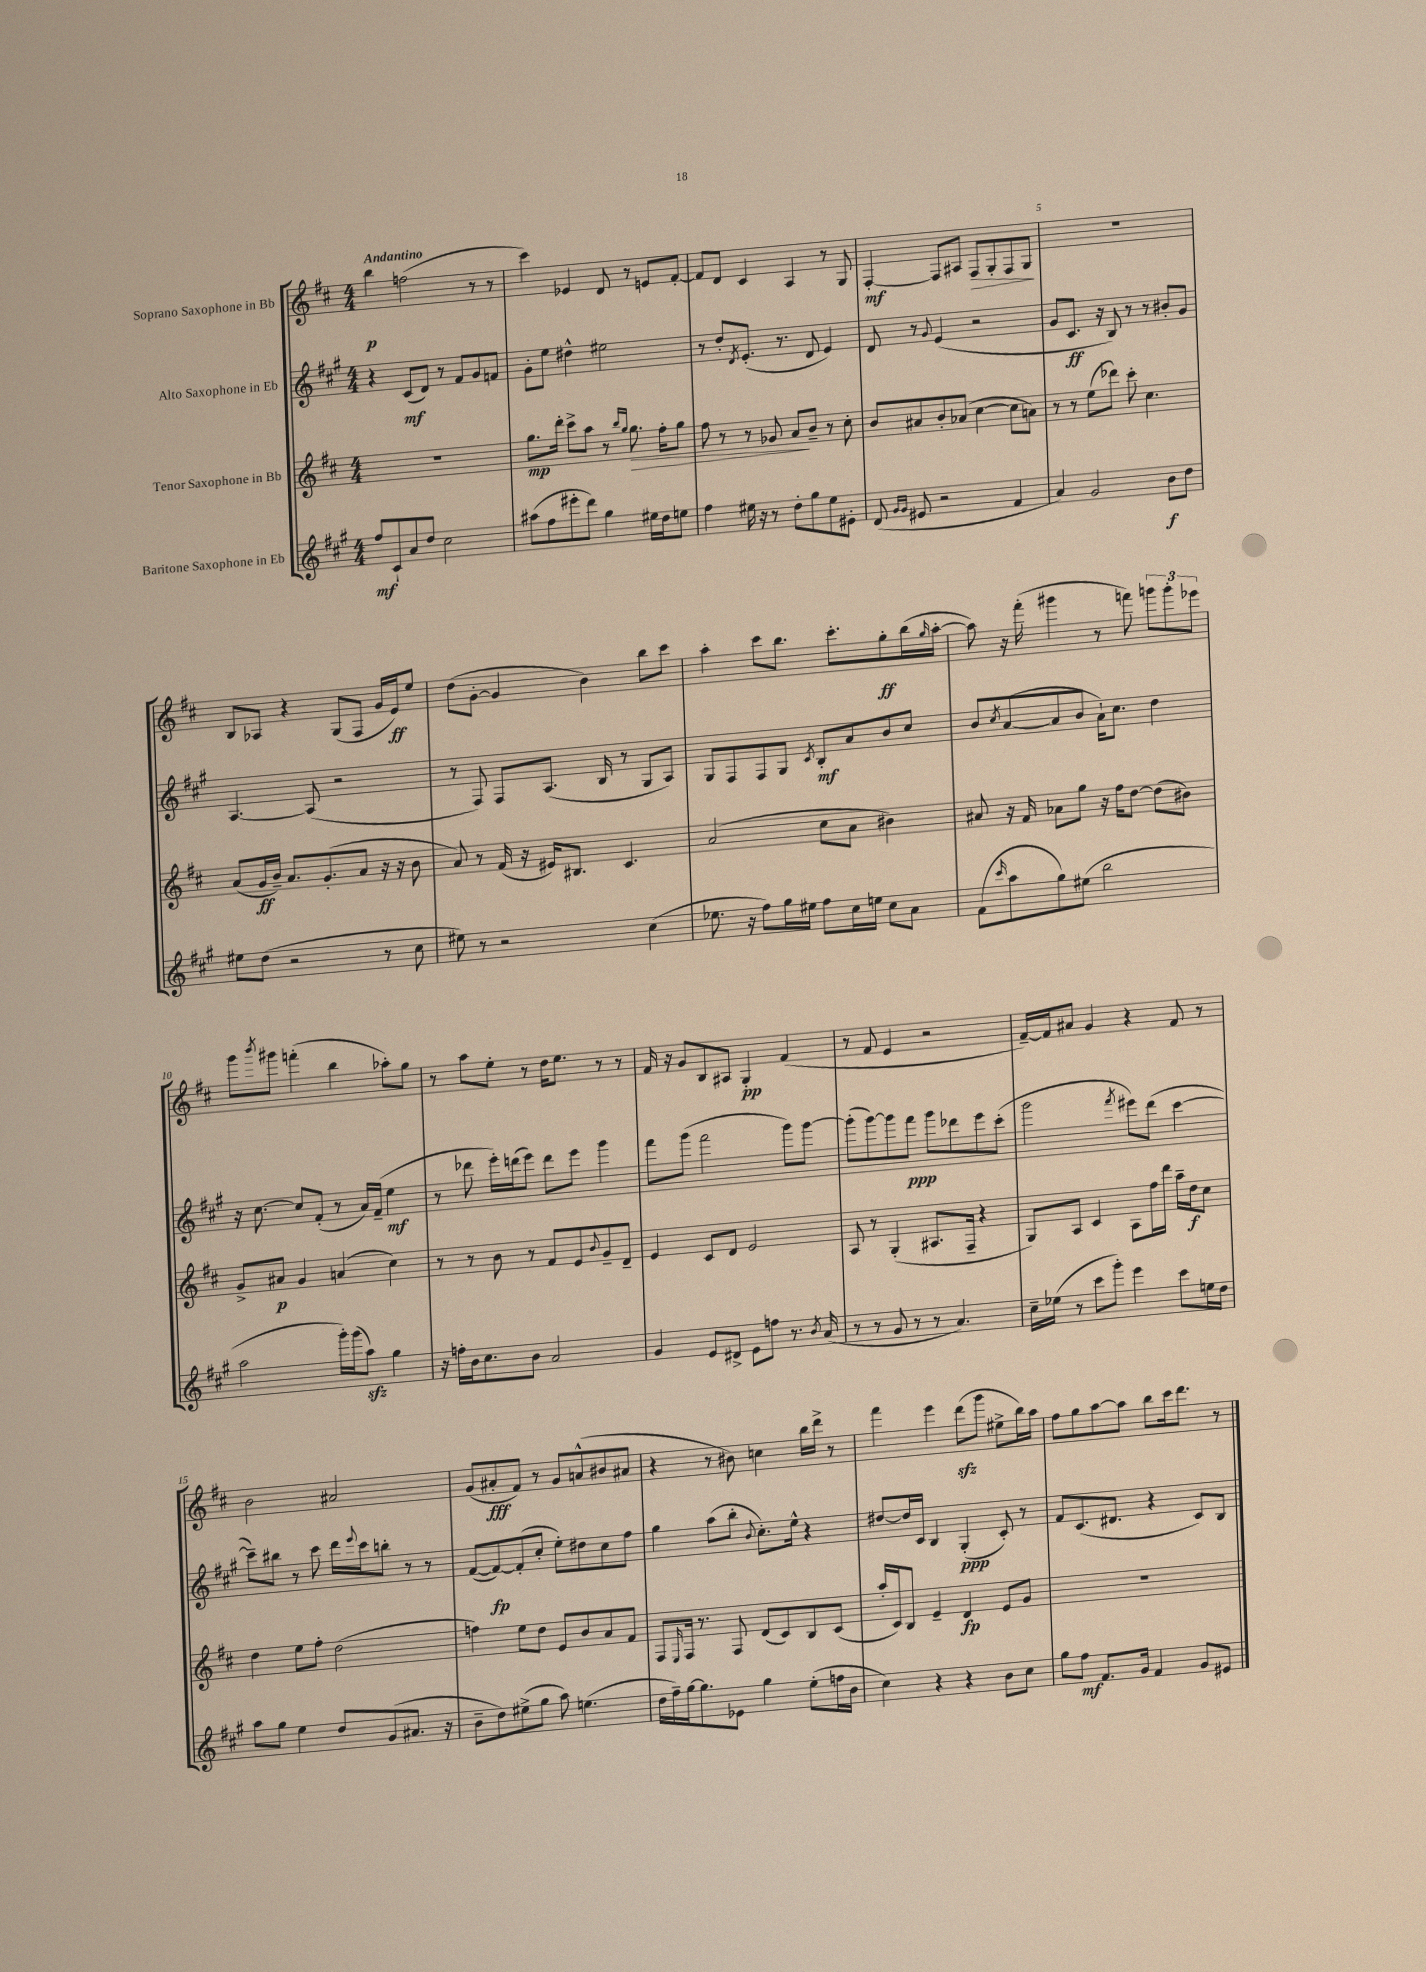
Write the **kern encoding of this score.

**kern	**dynam	**kern	**dynam	**kern	**dynam	**kern	**dynam
*part4	*part4	*part3	*part3	*part2	*part2	*part1	*part1
*staff4	*staff4	*staff3	*staff3	*staff2	*staff2	*staff1	*staff1
*I"Baritone Saxophone in Eb	*	*I"Tenor Saxophone in Bb	*	*I"Alto Saxophone in Eb	*	*I"Soprano Saxophone in Bb	*
*clefG2	*	*clefG2	*	*clefG2	*	*clefG2	*
*k[f#c#g#]	*	*k[f#c#]	*	*k[f#c#g#]	*	*k[f#c#]	*
*M4/4	*	*M4/4	*	*M4/4	*	*M4/4	*
=1	=1	=1	=1	=1	=1	=1	=1
!	!	!	!	!	!	!LO:TX:a:B:t=Andantino	!
8ff#/L	mf	1r	.	4r	.	4bb\	p
8c#`/	.	.	.	.	.	.	.
8a/	.	.	.	(8c#/L	mf	(2ffn\	.
8dd/J	.	.	.	8d/J)	.	.	.
2cc#\	.	.	.	8r	.	.	.
.	.	.	.	8f#/L	.	.	.
.	.	.	.	8g#/	.	8r	.
.	.	.	.	8fn/J	.	8r	.
=2	=2	=2	=2	=2	=2	=2	=2
(8aa#X\L	.	8.gg\L	mp	8g#'\L	.	4ccc#\)	.
8ff#\	.	.	.	8ee\J	.	.	.
.	.	16ddd'\Jk	.	.	.	.	.
8eee#X'\	.	8ccc#^\L	.	4dd#X^^\	.	4e-X/	.
8ddd\J)	.	8aa\J	.	.	.	.	.
4gg#\	.	8r	.	2ee#X\	.	8d/	.
.	.	16qqbb/LL	.	.	.	.	.
.	.	16qqgg/JJ	.	.	.	.	.
!	!	!	!LO:HP:b	!	!	!	!
.	.	8.gg\	>	.	.	8r	.
16ee#X\LL	.	.	.	.	.	8en/L	.
16dd\J	.	16ff#'\KL	.	.	.	.	.
8een\J	.	8gg\J	.	.	.	[8f#'/J	.
=3	=3	=3	=3	=3	=3	=3	=3
4ff#\	.	8ff#\	.	8r	.	8f#/L]	.
.	.	8r	.	8dd'/L	.	8d/J	.
.	.	.	.	8qd/	.	.	.
16ee#X\	.	8r	.	(8.e'/J	.	4c#/	.
16r	.	.	.	.	.	.	.
8r	.	8g-X/	.	.	.	.	.
.	.	.	.	8.r	.	.	.
8dd'\L	.	8a/L	.	.	.	4A/	.
8gg#\	.	8b~/J	]	8d/	.	.	.
8ee#\	.	8r	.	4e/)	.	8r	.
8e#X'\J	.	8cc#'\	.	.	.	8G/	.
=4	=4	=4	=4	=4	=4	=4	=4
(8d/	.	8b/L	.	8d/	.	[4F#'/	mf
16qqg#/LL	.	.	.	.	.	.	.
16qqg#/JJ	.	.	.	.	.	.	.
8e#X/	.	8a#X/	.	8r	.	.	.
.	.	.	.	8qqg#/	.	.	.
2r	.	8b'/	.	(4e/	.	8F#/L]	.
.	.	(8a-X/J	.	.	.	8A#X/J	.
!	!	!	!	!	!	!	!LO:HP:b
.	.	[4cc#\	.	2r	.	8F#/L	>
.	.	.	.	.	.	8G'/	.
4f#/	.	8cc#\L]	.	.	.	8F#/	.
.	.	8an\J)	.	.	.	8G/J	.
.	.	.	.	.	.	.	]
=5	=5	=5	=5	=5	=5	=5	=5
4a/)	.	8r	.	8g#/L	.	1r	.
.	.	8r	.	8.c#/J	ff	.	.
2g#/	.	(8ee\L	.	.	.	.	.
.	.	.	.	16r	.	.	.
.	.	8ddd-X\J)	.	8B/)	.	.	.
.	.	8ccc#'\	.	8r	.	.	.
.	.	4.cc#\	.	8r	.	.	.
8b\L	f	.	.	8b#X'/L	.	.	.
8dd\J	.	.	.	8g#/J	.	.	.
!!LO:LB:g=z
=6	=6	=6	=6	=6	=6	=6	=6
8ee#X\L	.	(8a/L	.	[4.A/	.	8B/L	.
(8dd\J	.	16g/L	ff	.	.	8A-X/J	.
.	.	16b~/JJ)	.	.	.	.	.
2r	.	8.a/L	.	.	.	4r	.
.	.	.	.	(8A/]	.	.	.
.	.	(8.g'/	.	.	.	.	.
.	.	.	.	2r	.	(8G/L	.
.	.	8a/J	.	.	.	8F#/J	.
8r	.	16r	.	.	.	16g/LL	.
.	.	16r	.	.	.	16e/J)	ff
8cc#\	.	8b\	.	.	.	8ee/J	.
=7	=7	=7	=7	=7	=7	=7	=7
8ee#X\)	.	8a/)	.	8r	.	(8dd\L	.
8r	.	8r	.	8F#/)	.	[8g'\J	.
2r	.	(16f#/	.	8F#/L	.	4g/]	.
.	.	16r	.	.	.	.	.
.	.	16e#X/KL)	.	(8.A/J	.	.	.
.	.	8.B#X/J	.	.	.	.	.
.	.	.	.	.	.	4b\)	.
.	.	.	.	16B/	.	.	.
.	.	4.c#/	.	8r	.	.	.
(4cc#\	.	.	.	8G#/L	.	8bb\L	.
.	.	.	.	8A/J)	.	8ccc#\J	.
=8	=8	=8	=8	=8	=8	=8	=8
8.ee-X\	.	(2a/	.	8G#/L	.	4aa'\	.
.	.	.	.	8F#/	.	.	.
16r	.	.	.	.	.	.	.
8ff#\L)	.	.	.	8F#/	.	8ccc#\L	.
16gg#\L	.	.	.	8G#/J	.	8.bb\J	.
16ee#X\JJ	.	.	.	.	.	.	.
.	.	.	.	8qc#/	.	.	.
8ff#\L	.	8cc#\L	.	8B'/L	mf	.	.
.	.	.	.	.	.	8.ccc#'\L	.
16cc#\L	.	8a\J	.	8a/	.	.	.
16een\JJ	.	.	.	.	.	.	.
8cc#\L	.	4b#X\)	.	8b/	.	8gg'\	ff
8a\J	.	.	.	8cc#/J	.	(16bb\L	.
.	.	.	.	.	.	16qqgg/	.
.	.	.	.	.	.	[16aa'\JJ	.
=9	=9	=9	=9	=9	=9	=9	=9
(8f#\L	.	8a#X/	.	8b/L	.	8aa\])	.
16qqccc#/	.	.	.	8qcc#/	.	.	.
8aa\	.	16r	.	([8a/	.	16r	.
.	.	16f#/	.	.	.	(16fff#'\	.
8gg#\)	.	8a-X\L	.	8a/]	.	4ggg#X\	.
(8ee#X\J	.	8gg\J	.	8b/J	.	.	.
2bb\	.	16r	.	16a`\KL)	.	8r	.
.	.	16ff#\KL	.	8.cc#\J	.	.	.
.	.	[8dd\J	.	.	.	8fffn\)	.
.	.	(8dd\L]	.	4dd\	.	12gggn\L	.
.	.	.	.	.	.	12ggg'\	.
.	.	8b#X\J)	.	.	.	.	.
.	.	.	.	.	.	12eee-X\J	.
!!LO:LB:g=z
=10	=10	=10	=10	=10	=10	=10	=10
2aa\	.	8g^/L	.	16r	.	8ggg\L	.
.	.	.	.	[8.cc#\	.	.	.
.	.	.	.	.	.	8qbbb/	.
.	.	8a#X/J	p	.	.	8ggg#X\J	.
.	.	4g/	.	8cc#/L]	.	(4fffn'\	.
.	.	.	.	(8f#'/J	.	.	.
16ggg#'\LL)	.	(4an/	.	8r	.	4bb\	.
(16ggg#\J	.	.	.	.	.	.	.
8aazz\J)	.	.	.	16a/LL)	.	.	.
.	.	.	.	(16f#~/JJ	.	.	.
4gg#\	.	4cc#\)	.	4ee\	mf	8aa-X'\L)	.
.	.	.	.	.	.	8gg\J	.
=11	=11	=11	=11	=11	=11	=11	=11
16r	.	8r	.	8r	.	8r	.
16ffn'\LL	.	.	.	.	.	.	.
16b\J	.	8r	.	8ddd-X\	.	8aa\L	.
8.cc#\	.	.	.	.	.	.	.
.	.	8b\	.	16eee'\LL)	.	8ee'\J	.
.	.	.	.	(16dddn\J	.	.	.
8b\J	.	8r	.	8eee\J)	.	8r	.
2a/	.	8f#/L	.	8ddd\L	.	16dd\KL	.
.	.	.	.	.	.	8.ee\J	.
.	.	8e/	.	8eee\J	.	.	.
.	.	8qqb/	.	.	.	.	.
.	.	8g~/	.	4ggg#\	.	8r	.
.	.	8d~/J	.	.	.	8r	.
=12	=12	=12	=12	=12	=12	=12	=12
4g#/	.	4e/	.	8fff#\L	.	16f#/	.
.	.	.	.	.	.	16r	.
.	.	.	.	(8ggg#\J	.	8g/L	.
8e/L	.	8c#/L	.	2fff#\	.	8B/	.
8d#X^/J	.	8d/J	.	.	.	8A#X/J	.
8e\L	.	2e/	.	.	.	4G'/	pp
8ffn\J	.	.	.	.	.	.	.
8.r	.	.	.	8ggg#\L)	.	(4f#/	.
.	.	.	.	[8ggg#\J	.	.	.
8qb/	.	.	.	.	.	.	.
(16a/	.	.	.	.	.	.	.
=13	=13	=13	=13	=13	=13	=13	=13
8r	.	8A/	.	(8ggg#'\L]	.	8r	.
8r	.	8r	.	[8ggg#\)	.	8f#/	.
8g#/	.	(4G'/	.	8ggg#\]	.	4e/	.
8r	.	.	.	8fff#\J	ppp	.	.
8r	.	8.A#X/L	.	8ggg#\L	.	2r	.
4.a/)	.	.	.	8ddd-X\	.	.	.
.	.	16F#~/Jk	.	.	.	.	.
.	.	4r	.	8eee\	.	.	.
.	.	.	.	(8ccc#'\J	.	.	.
=14	=14	=14	=14	=14	=14	=14	=14
16cc#~\LL	.	8G/L)	.	2ggg#\	.	[16f#~/LL)	.
(16ee-X\JJ	.	.	.	.	.	16f#/J]	.
8r	.	8A/J	.	.	.	8a#X/J	.
8ccc#\L	.	4c#/	.	.	.	4g/	.
8ggg#'\J)	.	.	.	.	.	.	.
.	.	.	.	8qfff#/	.	.	.
4eee\	.	8A\L	.	8eee#X\L)	.	4r	.
.	.	16ff#\L	.	(8ddd\J	.	.	.
.	.	16ddd\JJ	.	.	.	.	.
8ccc#\L	.	16aa~\LL	.	[4ccc#\	.	8f#/	.
.	.	16dd\J	f	.	.	.	.
16een\L	.	8cc#\J	.	.	.	8r	.
16dd\JJ	.	.	.	.	.	.	.
!!LO:LB:g=z
=15	=15	=15	=15	=15	=15	=15	=15
8aa\L	.	4dd\	.	8ccc#~\L])	.	2b\	.
8gg#\J	.	.	.	8bb#X\J	.	.	.
4ee\	.	8ee\L	.	8r	.	.	.
.	.	8ff#'\J	.	8ccc#\	.	.	.
8dd/L	.	(2dd\	.	16ddd\LL	.	2a#X/	.
.	.	.	.	8qqeee/	.	.	.
.	.	.	.	16ccc#\J	.	.	.
(8g#/	.	.	.	8bbn'\J	.	.	.
8.a#X/J	.	.	.	8r	.	.	.
.	.	.	.	8r	.	.	.
16r	.	.	.	.	.	.	.
=16	=16	=16	=16	=16	=16	=16	=16
8b~\L	.	4ffn\)	.	([8f#/L	.	(8g/L	.
8dd\)	.	.	.	8f#/_)	fp	8a#X'/	fff
(8ee#X^\	.	8ee\L	.	(8f#'/]	.	8f#/J)	.
8gg#\J	.	8dd\J	.	8cc#'/J	.	8r	.
8aa\)	.	8e/L	.	8ee'\L)	.	8g/L	.
(4.een\	.	8b/	.	8dd#X\	.	(8an^^/	.
.	.	8a/	.	8cc#\	.	8b#X/	.
.	.	8f#/J	.	8ff#\J	.	8a#X/J	.
=17	=17	=17	=17	=17	=17	=17	=17
16dd\LL	.	8F#/L	.	4gg#\	.	4r	.
16ff#~\)	.	.	.	.	.	.	.
.	.	16qqE/	.	.	.	.	.
[16gg#\J	.	16F#/Jk	.	.	.	.	.
8.gg#\]	.	8.r	.	.	.	.	.
.	.	.	.	(8aa\L	.	8r	.
8e-X\J	.	8F#/	.	8bb'\J	.	8b#X\)	.
.	.	.	.	8qqb/	.	.	.
4gg#\	.	(8d/L	.	8.cc#'\L)	.	4ccn\	.
.	.	8c#/)	.	.	.	.	.
.	.	.	.	16ee^^\Jk	.	.	.
(8ee'\L	.	8B/	.	4r	.	16bb\LL	.
.	.	.	.	.	.	16ddd^\JJ	.
16ffn\L	.	(8c#/J	.	.	.	8r	.
16b\JJ	.	.	.	.	.	.	.
=18	=18	=18	=18	=18	=18	=18	=18
4cc#\)	.	16aa'/LL	.	[8dd#X/L	.	4fff#\	.
.	.	16c#/J)	.	.	.	.	.
.	.	8B/J	.	16dd#/L]	.	.	.
.	.	.	.	16c#/JJ	.	.	.
4r	.	4e~/	.	4B/	.	4eee\	.
4r	.	4d/	fp	(4G#'/	ppp	(8dddzz\L	.
.	.	.	.	.	.	8ggg\J	.
8b\L	.	8e/L	.	8c#'/)	.	8ee#X^\L	.
8cc#\J	.	8g/J	.	8r	.	16bb\L)	.
.	.	.	.	.	.	16aa\JJ	.
=19	=19	=19	=19	=19	=19	=19	=19
8gg#\L	.	1r	.	8f#/L	.	8ff#\L	.
8ff#\J	mf	.	.	(8.c#/	.	8gg\	.
8.f#/L	.	.	.	.	.	[8aa\	.
.	.	.	.	8.d#X/J	.	.	.
.	.	.	.	.	.	8aa\J]	.
16g#/Jk	.	.	.	.	.	.	.
4f#/	.	.	.	4r	.	8bb\L	.
.	.	.	.	.	.	16ccc#\k	.
.	.	.	.	.	.	8.ddd\J	.
8g#/L	.	.	.	8c#/L)	.	.	.
8e#X/J	.	.	.	8B/J	.	8r	.
==	==	==	==	==	==	==	==
*-	*-	*-	*-	*-	*-	*-	*-
